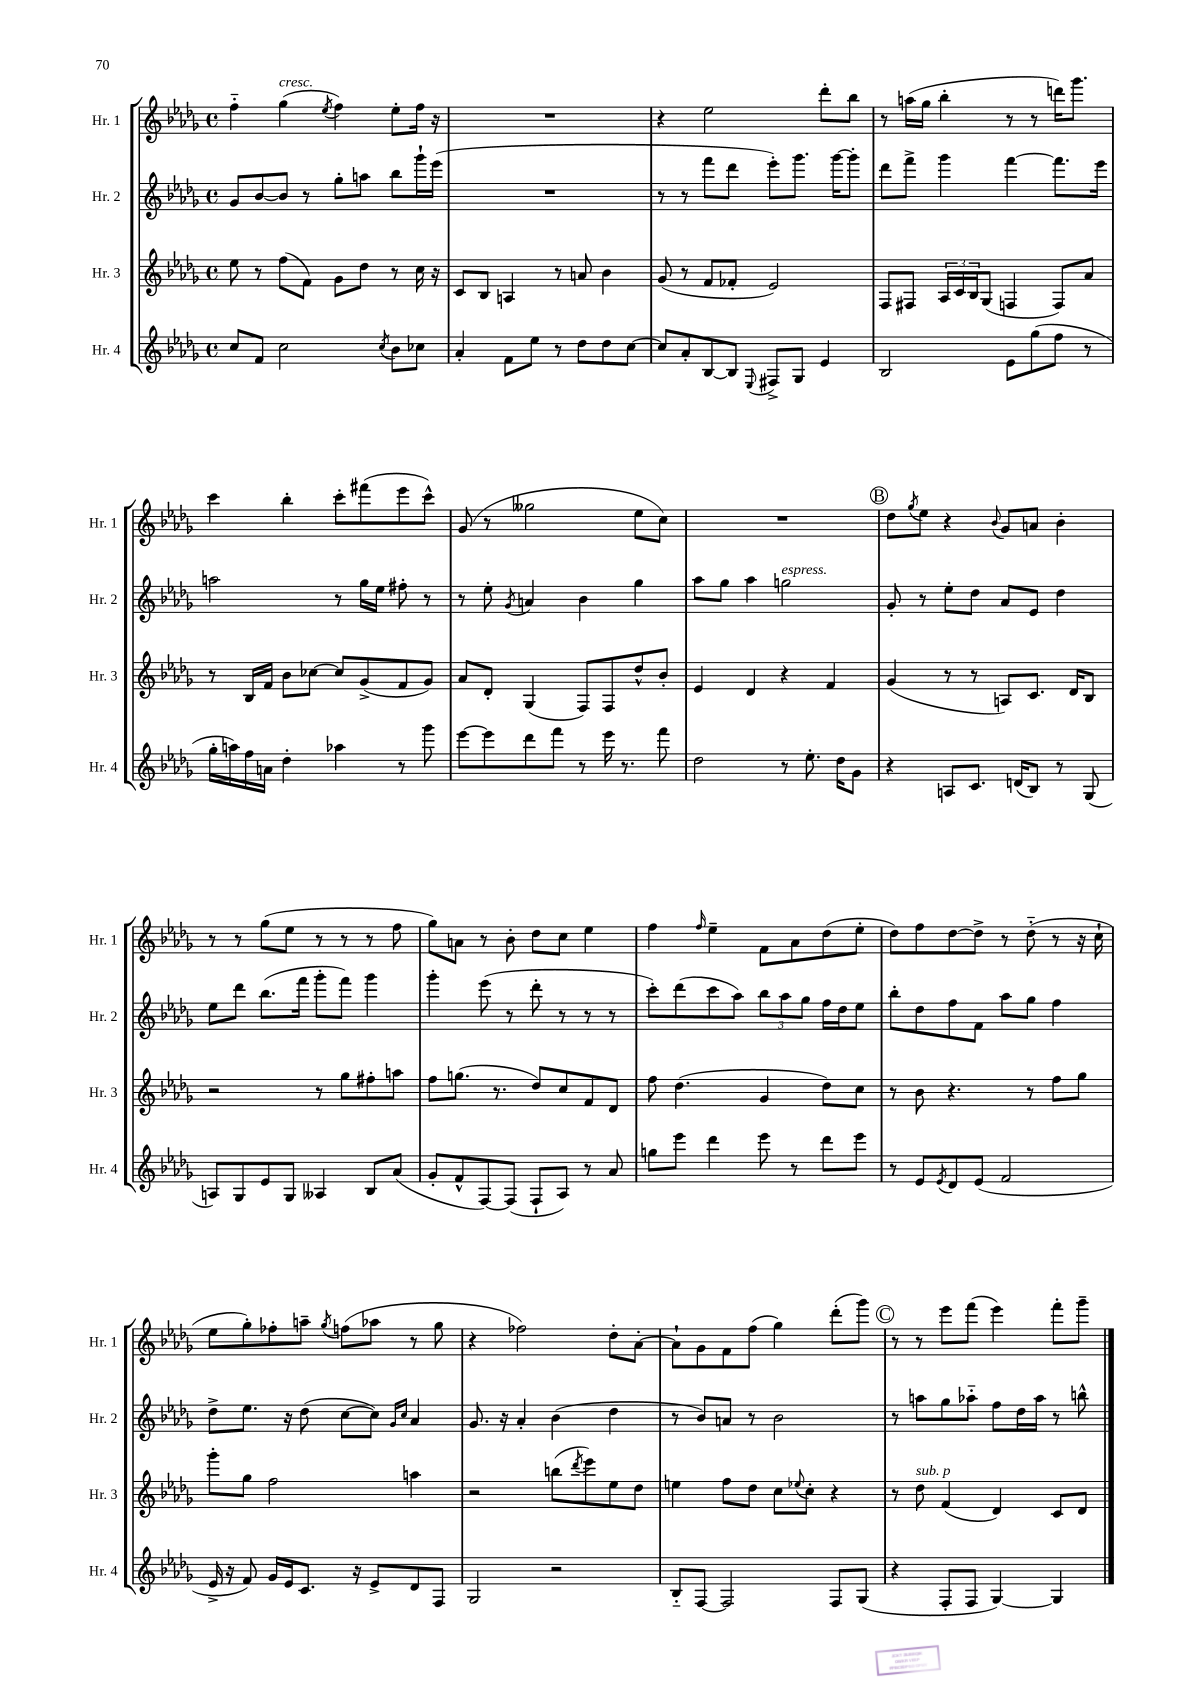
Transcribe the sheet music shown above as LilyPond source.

<<
\new StaffGroup <<
\new Staff = "s0" \with { instrumentName = "Hr. 1" shortInstrumentName = "Hr. 1" } {
    \clef treble \key des \major \defaultTimeSignature \time 4/4
    f''4-_ ges''4^\markup { \italic "cresc." }( \acciaccatura { ees''8 } f''4) ees''8-. f''16 r16 |
    R1 |
    r4 ees''2 des'''8-. bes''8 |
    r8 a''16( ges''16 bes''4-. r8 r8 d'''16) ges'''8. |
    c'''4 bes''4-. c'''8-. fis'''8( ees'''8 c'''8-^) |
    ges'8( r8 geses''2 ees''8 c''8) |
    R1 |
    \mark \markup { \circle "B" } des''8 \acciaccatura { ges''8 } ees''8 r4 \appoggiatura { bes'8 } ges'8 a'8 bes'4-. |
    r8 r8 ges''8( ees''8 r8 r8 r8 f''8 |
    ges''8) a'8 r8 bes'8-. des''8 c''8 ees''4 |
    f''4 \grace { f''16 } ees''4-- f'8 aes'8 des''8( ees''8-. |
    des''8) f''8 des''8~ des''8-> r8 des''8-_( r8 r16 c''16-! |
    ees''8 ges''8-.) fes''8-. a''8-- \acciaccatura { ges''8 } f''8( aes''8 r8 ges''8 |
    r4 fes''2) des''8-. aes'8~-. |
    aes'8-! ges'8 f'8 f''8( ges''4) des'''8-.( ges'''8) |
    \mark \markup { \circle "C" } r8 r8 ees'''8 f'''8( ees'''4) f'''8-. ges'''8-- \bar "|." |
}
\new Staff = "s1" \with { instrumentName = "Hr. 2" shortInstrumentName = "Hr. 2" } {
    \clef treble \key des \major \defaultTimeSignature \time 4/4
    ges'8 bes'8~ bes'8 r8 ges''8-. a''8 bes''8 ges'''16-! ees'''16( |
    R1 |
    r8 r8 f'''8 des'''8 ees'''8-.) ges'''8. ges'''16~ ges'''8-. |
    des'''8 f'''8-> ges'''4 f'''4~ f'''8. ees'''16 |
    a''2 r8 ges''16 ees''16 fis''8-. r8 |
    r8 ees''8-. \acciaccatura { ges'8 } a'4 bes'4 ges''4 |
    aes''8 ges''8 aes''4 g''2^\markup { \italic "espress." } |
    \mark \markup { \circle "B" } ges'8-. r8 ees''8-. des''8 aes'8 ees'8 des''4 |
    ees''8 des'''8 bes''8.( f'''16 ges'''8-. f'''8) ges'''4 |
    ges'''4-. ees'''8( r8 des'''8-. r8 r8 r8 |
    c'''8-.) des'''8( c'''8 aes''8) \tuplet 3/2 { bes''8 aes''8 ges''8 } f''16 des''16 ees''8 |
    bes''8-. des''8 f''8 f'8 aes''8 ges''8 f''4 |
    des''8-> ees''8. r16 des''8( c''8~ c''8) \grace { ges'16 c''16 } aes'4 |
    ges'8. r16 aes'4-. bes'4( des''4 |
    r8 bes'8) a'8 r8 bes'2 |
    \mark \markup { \circle "C" } r8 a''8 ges''8 aes''8-_ f''8 des''16 aes''16 r8 b''8-^ \bar "|." |
}
\new Staff = "s2" \with { instrumentName = "Hr. 3" shortInstrumentName = "Hr. 3" } {
    \clef treble \key des \major \defaultTimeSignature \time 4/4
    ees''8 r8 f''8( f'8) ges'8 des''8 r8 c''16 r16 |
    c'8 bes8 a4 r8 a'8 bes'4 |
    ges'8( r8 f'8 fes'8-. ees'2) |
    f8 fis8 \tuplet 3/2 { aes16 c'16 bes16 } ges8( f4 f8) aes'8 |
    r8 bes16 f'16 bes'8 ces''8~ ces''8 ges'8->( f'8 ges'8) |
    aes'8 des'8-. ges4( f8) f8 des''8-^ bes'8-. |
    ees'4 des'4 r4 f'4 |
    \mark \markup { \circle "B" } ges'4( r8 r8 a8) c'8. des'16 bes8 |
    r2 r8 ges''8 fis''8-. a''8 |
    f''8 g''8.( r8. des''8) c''8 f'8 des'8 |
    f''8 des''4.( ges'4 des''8) c''8 |
    r8 bes'8 r4. r8 f''8 ges''8 |
    ges'''8-. ges''8 f''2 a''4 |
    r2 b''8( \acciaccatura { des'''8 } ees'''8) ees''8 des''8 |
    e''4 f''8 des''8 c''8 \appoggiatura { ees''8 } c''8-. r4 |
    \mark \markup { \circle "C" } r8 des''8^\markup { \italic "sub. p" } f'4( des'4) c'8 des'8 \bar "|." |
}
\new Staff = "s3" \with { instrumentName = "Hr. 4" shortInstrumentName = "Hr. 4" } {
    \clef treble \key des \major \defaultTimeSignature \time 4/4
    c''8 f'8 c''2 \acciaccatura { c''8 } bes'8 ces''8 |
    aes'4-. f'8 ees''8 r8 des''8 des''8 c''8~ |
    c''8 aes'8-. bes8~ bes8 \appoggiatura { ees8 } fis8-> ges8 ees'4 |
    bes2 ees'8 ges''8( f''8 r8 |
    ges''16-. a''16) f''16 a'16 des''4-. aes''4 r8 ges'''8 |
    ees'''8~ ees'''8 des'''8 f'''8 r8 ees'''16 r8. f'''8 |
    des''2 r8 ees''8.-. des''16 ges'8 |
    \mark \markup { \circle "B" } r4 a8 c'8. d'16( bes8) r8 ges8( |
    a8) ges8 ees'8 ges8 aeses4 bes8 aes'8( |
    ges'8-. f'8-^ f8~) f8( f8-! aes8) r8 aes'8 |
    g''8 ees'''8 des'''4 ees'''8 r8 des'''8 ees'''8 |
    r8 ees'8 \acciaccatura { ees'8 } des'8 ees'8( f'2 |
    ees'16-> r16 f'8) ges'16 ees'16 c'8. r16 ees'8-> des'8 f8 |
    ges2 r2 |
    bes8-_ f8~ f2 f8 ges8( |
    \mark \markup { \circle "C" } r4 f8-. f8 ges4~) ges4 \bar "|." |
}
>>
>>
\layout { \context { \Score \remove "Bar_number_engraver" } }
